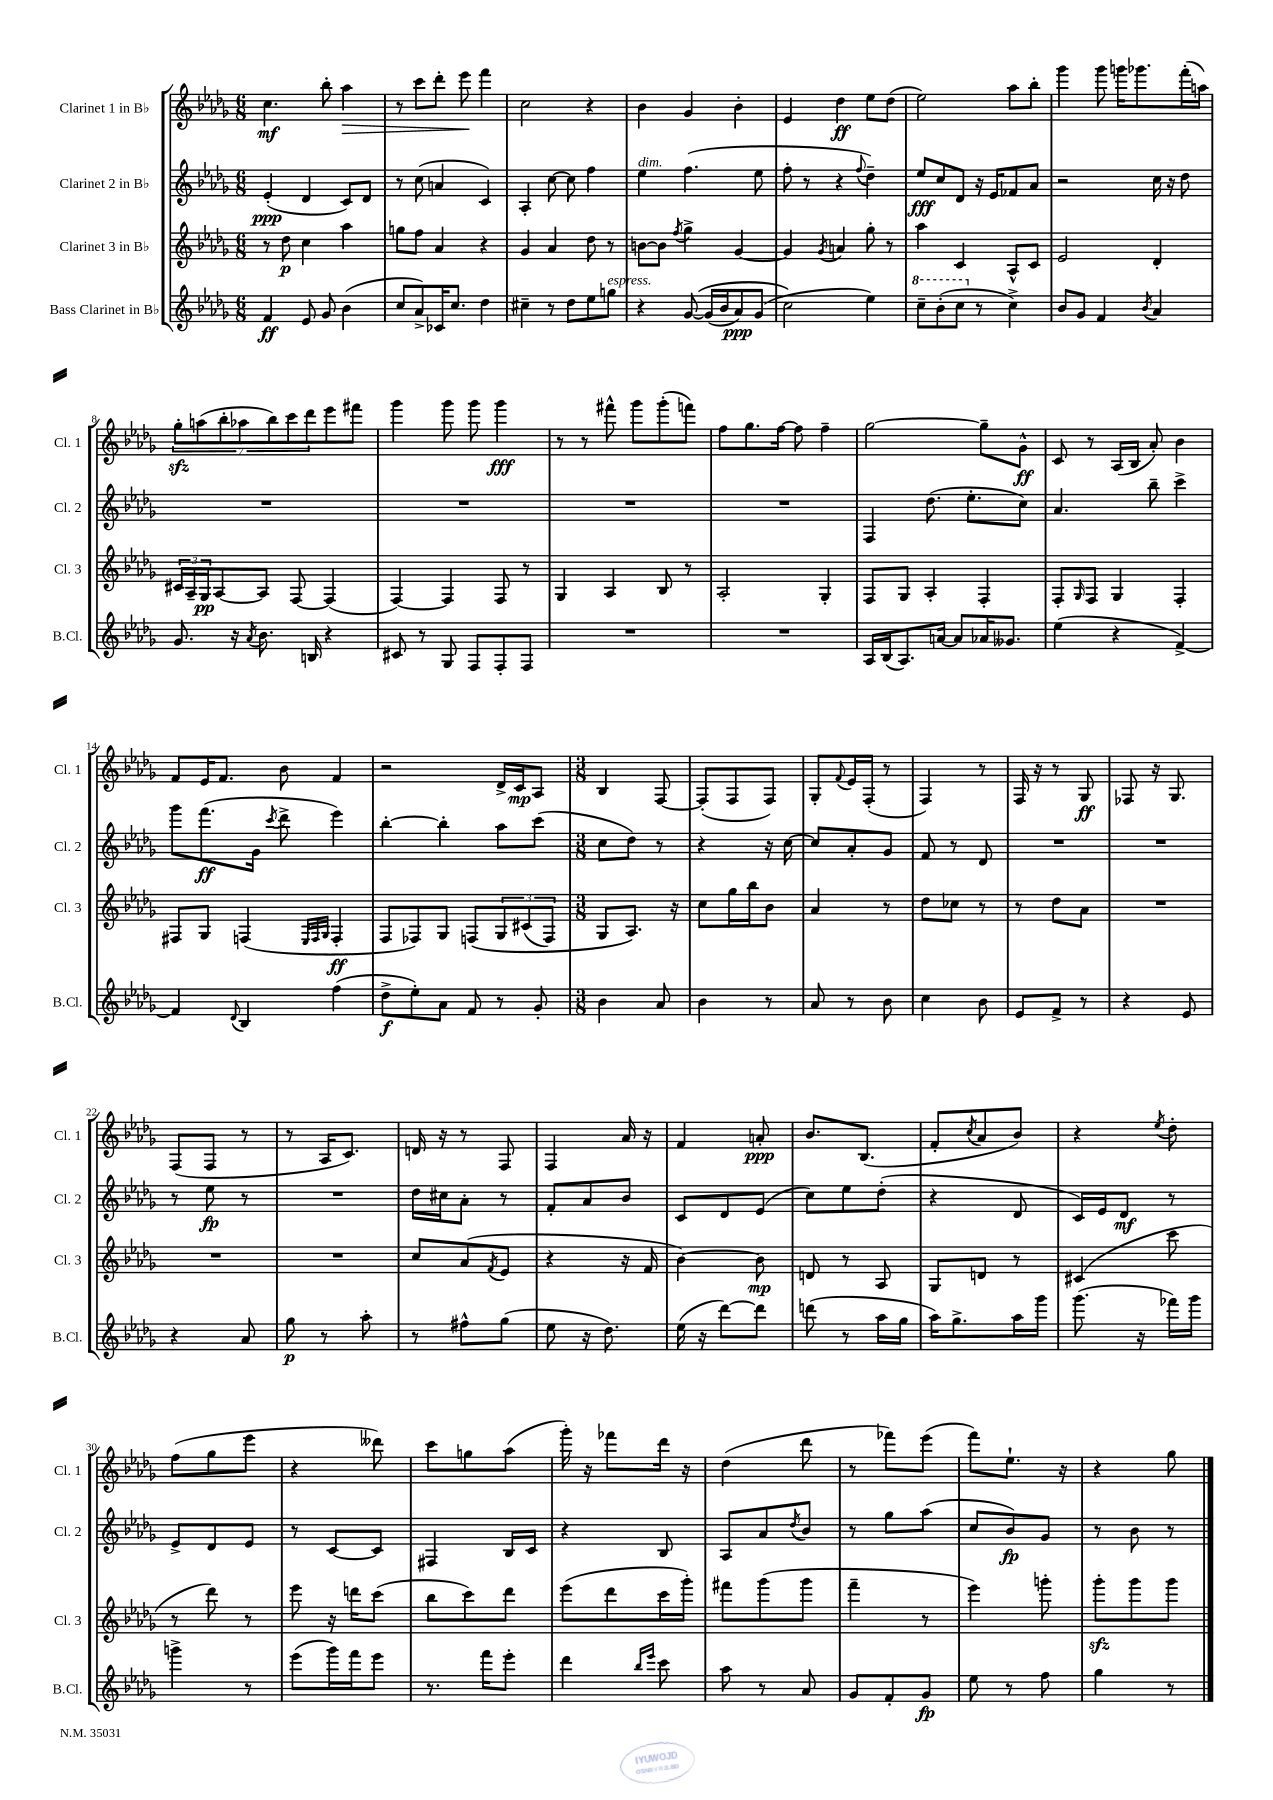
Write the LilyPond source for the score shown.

<<
\new StaffGroup <<
\new Staff = "s0" \with { instrumentName = "Clarinet 1 in Bb" shortInstrumentName = "Cl. 1" } {
    \clef treble \key des \major \numericTimeSignature \time 6/8
    c''4.\mf bes''8-. aes''4\> |
    r8 c'''8 des'''8-. ees'''8\! f'''4 |
    c''2 r4 |
    bes'4 ges'4 bes'4-. |
    ees'4 des''4\ff ees''8 des''8( |
    ees''2) aes''8 bes''8-. |
    ges'''4 ges'''8 g'''16 ges'''8. f'''16-.( a''16) |
    \tuplet 7/4 { ges''8-.\sfz a''8( bes''8-. aes''8 bes''8) c'''8 des'''8 } ees'''8 fis'''8 |
    ges'''4 ges'''8 ges'''8 ges'''4\fff |
    r8 r8 fis'''8-^ ges'''8 ges'''8-.( f'''8) |
    f''8 ges''8. f''16~ f''8 f''4-- |
    ges''2~ ges''8-- ges'8-^\ff |
    c'8 r8 aes16( bes16 aes'8-.) bes'4 |
    f'8 ees'16 f'8. bes'8 f'4 |
    r2 des'16-> c'16\mp aes8 |
    \numericTimeSignature \time 3/8 bes4 f8~ |
    f8-.( f8 f8) |
    ges8-. \appoggiatura { f'8 } ees'16 f16-.( r8 |
    f4) r8 |
    f16 r16 r8 ges8\ff |
    fes8 r16 ges8. |
    f8( f8 r8 |
    r8 aes16 c'8.) |
    d'16 r16 r8 f8 |
    f4 aes'16 r16 |
    f'4 a'8-.\ppp |
    bes'8. bes8.( |
    f'8-. \acciaccatura { c''8 } aes'8 bes'8) |
    r4 \acciaccatura { ees''8 } des''8-. |
    f''8( ges''8 ees'''8 |
    r4 deses'''8) |
    c'''8 g''8 aes''8( |
    ges'''16-.) r16 fes'''8 des'''16 r16 |
    des''4( des'''8 |
    r8 fes'''8) ees'''8( |
    f'''8) ees''8.-! r16 |
    r4 ges''8 \bar "|." |
}
\new Staff = "s1" \with { instrumentName = "Clarinet 2 in Bb" shortInstrumentName = "Cl. 2" } {
    \clef treble \key des \major \numericTimeSignature \time 6/8
    ees'4-.\ppp( des'4 c'8) des'8 |
    r8 c''8( a'4 c'4) |
    aes4-. c''8~ c''8 f''4 |
    ees''4^\markup { \italic "dim." } f''4.( ees''8 |
    f''8-. r8 r4 \appoggiatura { f''8 } des''4--) |
    ees''8\fff c''8 des'8 r16 ees'16 fes'8 aes'8 |
    r2 c''16 r16 des''8 |
    R2. |
    R2. |
    R2. |
    R2. |
    f4 des''8.( ees''8.-. c''8) |
    aes'4. bes''8-- c'''4-> |
    ges'''8 f'''8.\ff( ges'16 \acciaccatura { c'''8 } des'''8-> ees'''4) |
    bes''4~-. bes''4-. aes''8 c'''8( |
    \numericTimeSignature \time 3/8 c''8 des''8) r8 |
    r4 r16 c''16~ |
    c''8 aes'8-. ges'8 |
    f'8 r8 des'8 |
    R4. |
    R4. |
    r8 ees''8\fp r8 |
    R4. |
    des''16 cis''16 aes'8-. r8 |
    f'8-. aes'8 bes'8 |
    c'8 des'8 ees'8( |
    c''8) ees''8 des''8-.( |
    r4 des'8 |
    c'16) ees'16 des'8\mf r8 |
    ees'8-> des'8 ees'8 |
    r8 c'8~ c'8 |
    fis4 bes16 c'16 |
    r4 bes8 |
    aes8 aes'8 \acciaccatura { des''8 } bes'8 |
    r8 ges''8 aes''8( |
    c''8 bes'8\fp) ges'8 |
    r8 bes'8 r8 \bar "|." |
}
\new Staff = "s2" \with { instrumentName = "Clarinet 3 in Bb" shortInstrumentName = "Cl. 3" } {
    \clef treble \key des \major \numericTimeSignature \time 6/8
    r8 des''8\p c''4 aes''4 |
    g''8 f''8 aes'4 r4 |
    ges'4 aes'4 des''8 r8 |
    b'8~ b'8 \acciaccatura { f''8 } ges''4-> ges'4~ |
    ges'4 \acciaccatura { ges'8 } a'4 ges''8-. r8 |
    aes''4 c'4 aes8-^ c'8 |
    ees'2 des'4-. |
    \tuplet 3/2 { cis'16 aes16-- ges16\pp } aes8~ aes8 f8~ f4( |
    f4~) f4 f8 r8 |
    ges4 aes4 bes8 r8 |
    aes2-. ges4-. |
    f8 ges8 aes4-. f4-. |
    f8-. \grace { ges16 } f8 ges4 f4-. |
    fis8 ges8 f4( \grace { ees32 f32 ges32 } f4-.\ff |
    f8 fes8) ges8 f8\( \tuplet 3/2 { ges8 cis'8( f8) } |
    \numericTimeSignature \time 3/8 ges8 aes8.\) r16 |
    c''8 ges''16 bes''16 bes'8 |
    aes'4 r8 |
    des''8 ces''8 r8 |
    r8 des''8 aes'8 |
    R4. |
    R4. |
    R4. |
    c''8 aes'8( \acciaccatura { f'8 } ees'8 |
    r4 r16 f'16 |
    bes'4~) bes'8\mp |
    d'8 r8 aes8 |
    ges8 d'8 r8 |
    cis'4( c'''8 |
    r8 des'''8) r8 |
    ees'''8 r16 d'''16 c'''8( |
    bes''8 c'''8) des'''8 |
    ees'''8( des'''8 c'''16 ges'''16-.) |
    fis'''8 ges'''8( ges'''8 |
    f'''4-- r8 |
    ees'''4) g'''8-. |
    ges'''8-.\sfz ges'''8 ges'''8 \bar "|." |
}
\new Staff = "s3" \with { instrumentName = "Bass Clarinet in Bb" shortInstrumentName = "B.Cl." } {
    \clef treble \key des \major \numericTimeSignature \time 6/8
    f'4\ff ees'8 ges'8 bes'4( |
    c''8 aes'8->) ces'16 c''8. des''4 |
    cis''4-- r8 des''8 ees''8 g''8^\markup { \italic "espress." } |
    r4 ges'8~\( ges'16( bes'16 aes'8\ppp) ges'8( |
    c''2\) ees''4) |
    \ottava #1 c'''8-- bes''8-.( c'''8 \ottava #0 r8 c''4->) |
    bes'8 ges'8 f'4 \acciaccatura { bes'8 } aes'4 |
    ges'8. r16 \acciaccatura { aes'8 } bes'8. b16 r4 |
    cis'8 r8 ges8 f8 f8-. f8 |
    R2. |
    R2. |
    aes16 bes16( aes8.) a'16~ a'8 aes'16 geses'8. |
    ees''4( r4 f'4~->) |
    f'4 \appoggiatura { des'8 } bes4 f''4( |
    des''8->\f ees''8-.) aes'8 f'8 r8 ges'8-. |
    \numericTimeSignature \time 3/8 bes'4 aes'8 |
    bes'4 r8 |
    aes'8 r8 bes'8 |
    c''4 bes'8 |
    ees'8 f'8-> r8 |
    r4 ees'8 |
    r4 aes'8 |
    ges''8\p r8 aes''8-. |
    r8 fis''8-^ ges''8( |
    ees''8 r16 des''8.) |
    ees''16( r16 des'''8~) des'''8 |
    d'''8( r8 aes''16 ges''16 |
    aes''16) ges''8.-> aes''16 ges'''16 |
    ges'''8.( r16 fes'''16) ges'''16 |
    g'''4-> r8 |
    ees'''8( ges'''16) f'''16 ees'''8 |
    r8. f'''16 ees'''8-. |
    des'''4 \grace { bes''16 ees'''16 } c'''8 |
    aes''8 r8 aes'8 |
    ges'8 f'8-. ges'8\fp |
    ees''8 r8 f''8 |
    ges''4 r8 \bar "|." |
}
>>
>>
